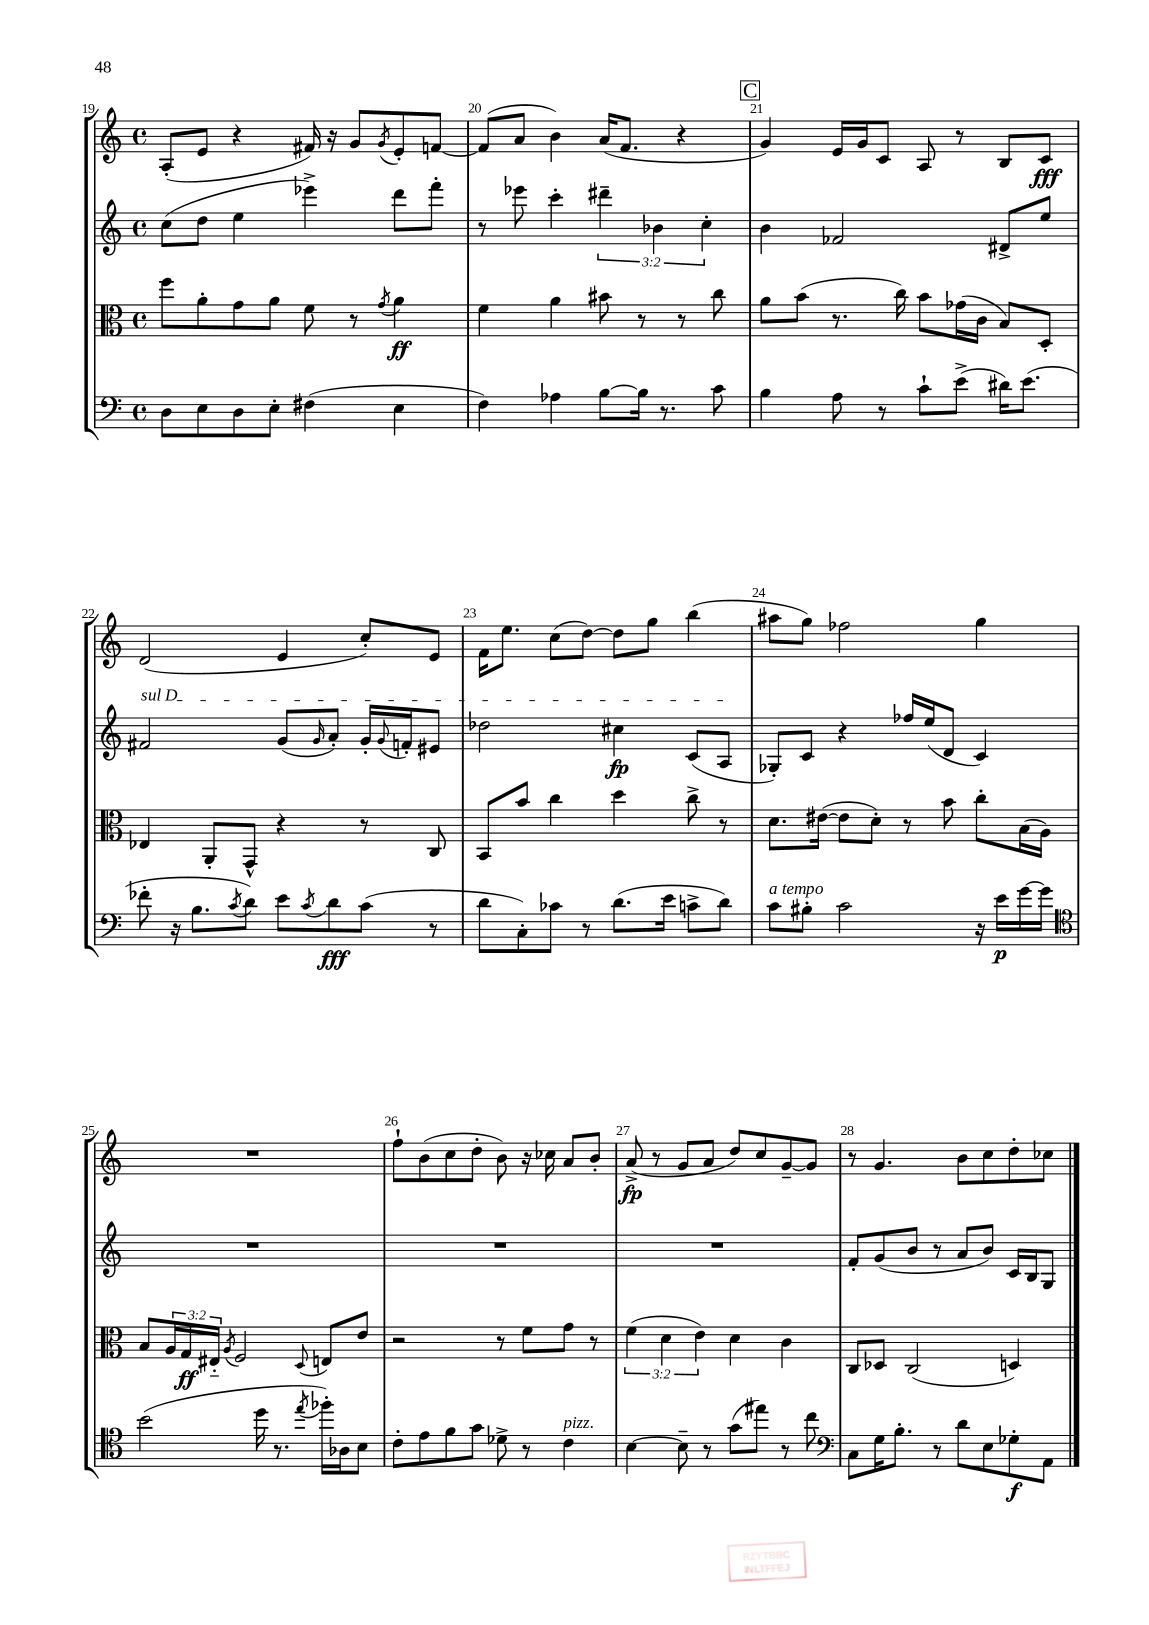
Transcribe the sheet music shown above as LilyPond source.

<<
\new StaffGroup <<
\new Staff = "s0" {
    \clef treble \key c \major \defaultTimeSignature \time 4/4
    a8-.( e'8 r4 fis'16) r16 g'8 \acciaccatura { g'8 } e'8-. f'8~ |
    f'8( a'8 b'4) a'16( f'8. r4 |
    \mark \markup { \box "C" } g'4) e'16 g'16 c'8 a8 r8 b8 c'8\fff |
    d'2( e'4 c''8-.) e'8 |
    f'16 e''8. c''8( d''8~) d''8 g''8 b''4( |
    ais''8 g''8) fes''2 g''4 |
    R1 |
    f''8-! b'8( c''8 d''8-. b'8) r16 ces''16 a'8 b'8-. |
    a'8->\fp( r8 g'8 a'8 d''8) c''8 g'8~-- g'8 |
    r8 g'4. b'8 c''8 d''8-. ces''8 \bar "|." |
}
\new Staff = "s1" {
    \clef treble \key c \major \defaultTimeSignature \time 4/4 \override Staff.TupletNumber.text = #tuplet-number::calc-fraction-text
    c''8( d''8 e''4 ees'''4->) d'''8 f'''8-. |
    r8 ees'''8 c'''4-. \tuplet 3/2 { dis'''4-- bes'4 c''4-. } |
    \mark \markup { \box "C" } b'4 fes'2 dis'8-> e''8 |
    \once \override TextSpanner.bound-details.left.text = \markup { \italic "sul D" } fis'2\startTextSpan g'8( \grace { g'16 } a'8-.) g'16-. \appoggiatura { g'8 } f'16-. eis'8 |
    des''2 cis''4\fp c'8( a8\stopTextSpan |
    ges8-.) c'8 r4 fes''16 e''16( d'8 c'4) |
    R1 |
    R1 |
    R1 |
    f'8-. g'8( b'8 r8 a'8 b'8) c'16 b16 g8 \bar "|." |
}
\new Staff = "s2" {
    \clef alto \key c \major \defaultTimeSignature \time 4/4 \override Staff.TupletNumber.text = #tuplet-number::calc-fraction-text
    f''8 a'8-. g'8 a'8 f'8 r8 \acciaccatura { g'8 } a'4\ff |
    f'4 a'4 bis'8 r8 r8 c''8 |
    \mark \markup { \box "C" } a'8 b'8( r8. c''16) b'8 ges'16( c'16 b8) d8-. |
    ees4 a,8-. g,8-^ r4 r8 c8 |
    b,8 b'8 c''4 d''4 c''8-> r8 |
    d'8. eis'16~( eis'8 d'8-.) r8 b'8 c''8-. b16( a16) |
    b8 \tuplet 3/2 { a16 g16\ff eis16-_ } \acciaccatura { a8 } f2 \appoggiatura { d8 } e8 e'8 |
    r2 r8 f'8 g'8 r8 |
    \tuplet 3/2 { f'4( d'4 e'4) } d'4 c'4 |
    c8 des8 c2( d4) \bar "|." |
}
\new Staff = "s3" {
    \clef bass \key c \major \defaultTimeSignature \time 4/4
    d8 e8 d8 e8-. fis4( e4 |
    f4) aes4 b8~ b16 r8. c'8 |
    \mark \markup { \box "C" } b4 a8 r8 c'8-! e'8->( dis'16) e'8.( |
    fes'8-. r16 b8. \acciaccatura { c'8 } d'8) e'8 \acciaccatura { c'8 } d'8\fff c'8( r8 |
    d'8 c8-.) ces'8 r8 d'8.( e'16 c'8-> d'8) |
    c'8^\markup { \italic "a tempo" } bis8-. c'2 r16 e'16\p g'16~ g'16 |
    \clef tenor b'2( d''16 r8. \acciaccatura { e''8 } fes''16-.) aes16 b8 |
    c'8-. e'8 f'8 g'8 des'8-> r8 c'4^\markup { \italic "pizz." } |
    b4~ b8-- r8 g'8( eis''8) r8 c''8 |
    \clef bass c8 g16 b8.-. r8 d'8 e8 ges8-.\f a,8 \bar "|." |
}
>>
>>
\layout { \context { \Score currentBarNumber = #19 \override BarNumber.break-visibility = ##(#f #t #t) barNumberVisibility = #all-bar-numbers-visible } }
